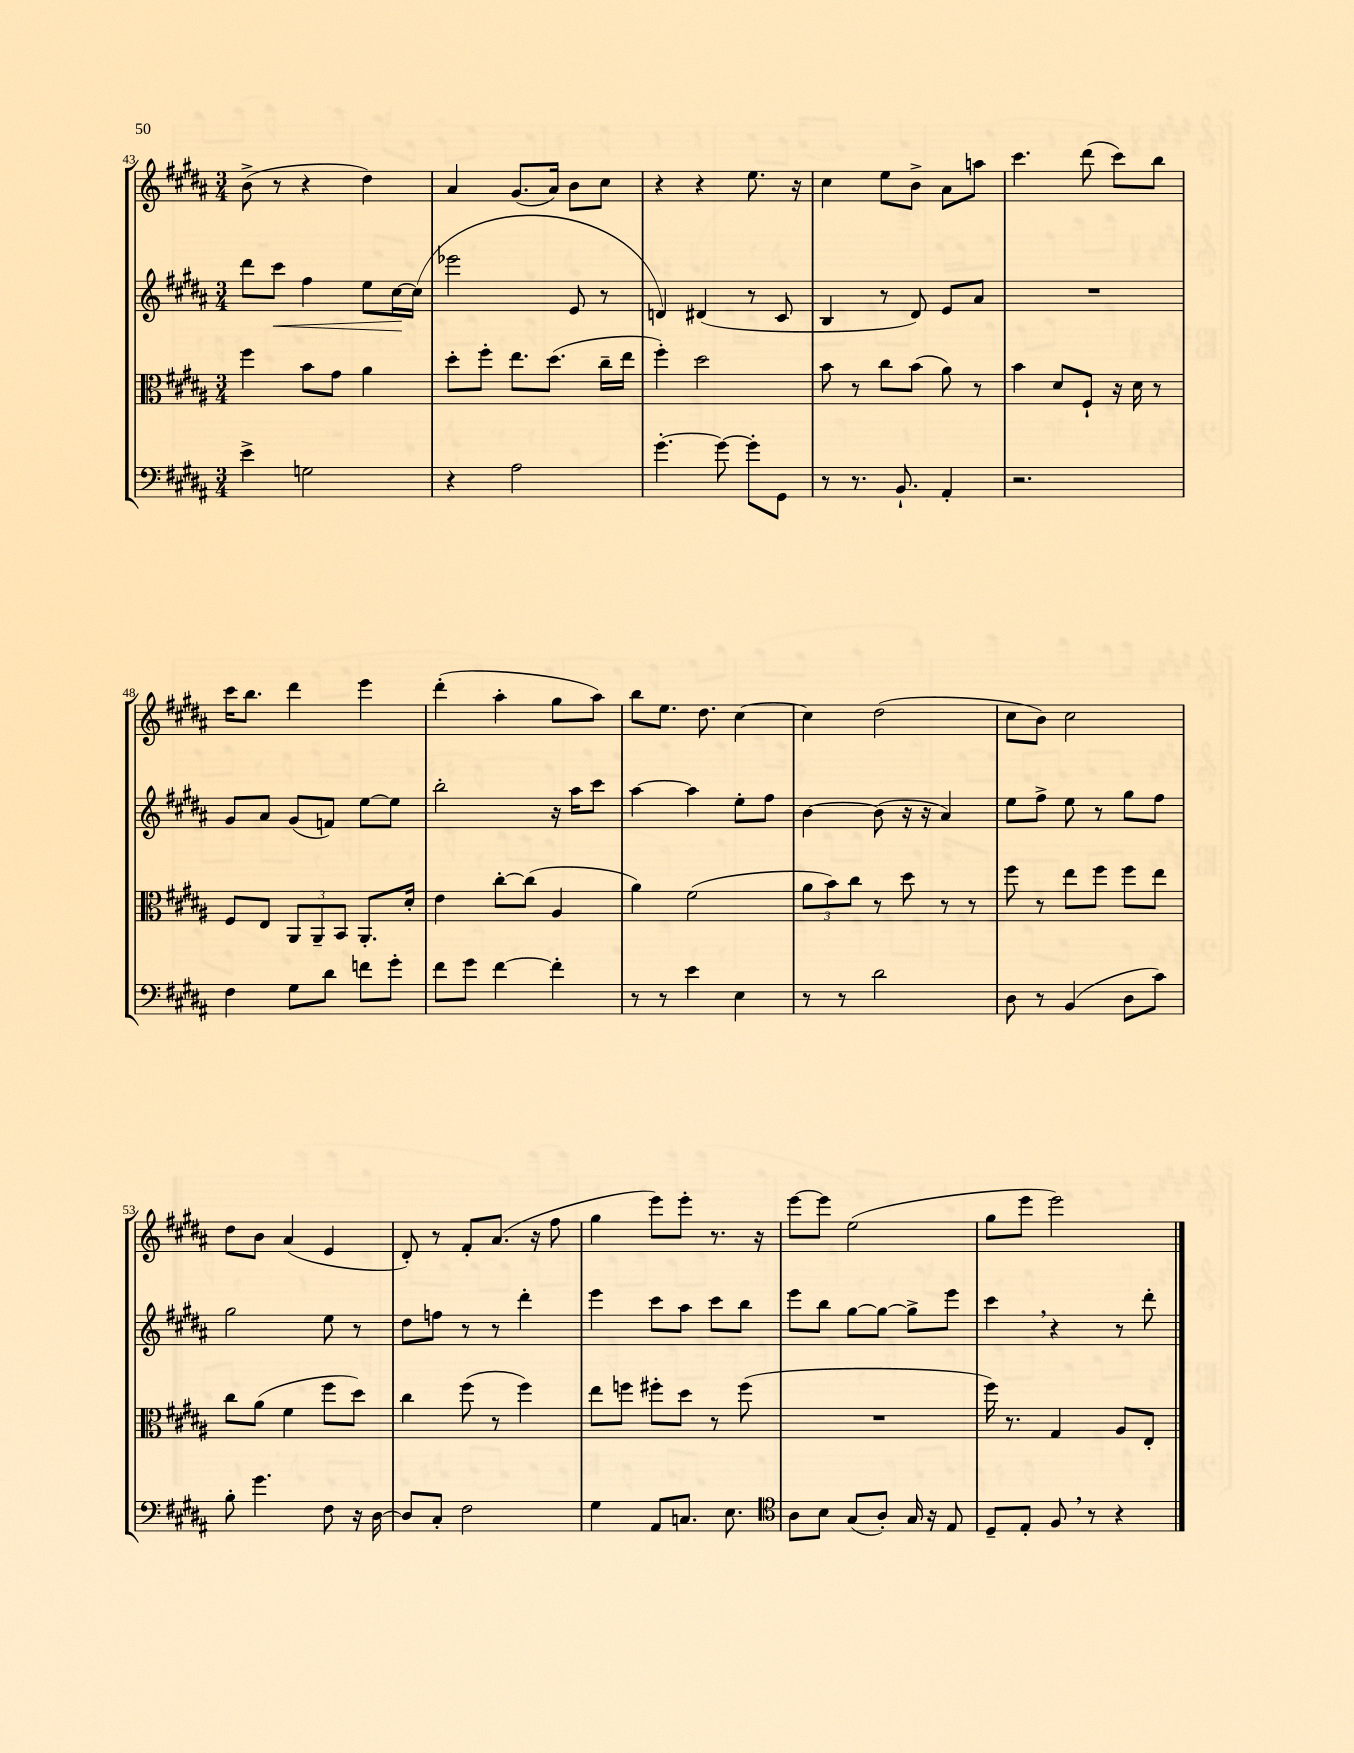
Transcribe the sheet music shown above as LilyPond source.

<<
\new StaffGroup <<
\new Staff = "s0" {
    \clef treble \key b \major \numericTimeSignature \time 3/4
    \autoBeamOff b'8->( r8 r4 dis''4) |
    ais'4 gis'8.[( ais'16]) b'8[ cis''8] |
    r4 r4 e''8. r16 |
    cis''4 e''8[ b'8]-> ais'8[ a''8] |
    cis'''4. dis'''8( cis'''8[) b''8] |
    cis'''16[ b''8.] dis'''4 e'''4 |
    dis'''4-.( ais''4-. gis''8[ ais''8]) |
    b''8[ e''8.] dis''8. cis''4~ |
    cis''4 dis''2( |
    cis''8[ b'8]) cis''2 |
    dis''8[ b'8] ais'4( e'4 |
    dis'8-.) r8 fis'8[-. ais'8.]( r16 fis''8 |
    gis''4 e'''8[) e'''8]-. r8. r16 |
    e'''8[~ e'''8] e''2( |
    gis''8[ e'''8] e'''2) \bar "|." |
}
\new Staff = "s1" {
    \clef treble \key b \major \numericTimeSignature \time 3/4
    \autoBeamOff dis'''8[ cis'''8]\< fis''4 e''8[ cis''16~\! cis''16]( |
    ees'''2 e'8 r8 |
    d'4) dis'4( r8 cis'8 |
    b4 r8 dis'8) e'8[ ais'8] |
    R2. |
    gis'8[ ais'8] gis'8[( f'8]) e''8[~ e''8] |
    b''2-. r16 ais''16[ cis'''8] |
    ais''4~ ais''4 e''8[-. fis''8] |
    b'4~ b'8( r16 r16 ais'4) |
    e''8[ fis''8]-> e''8 r8 gis''8[ fis''8] |
    gis''2 e''8 r8 |
    dis''8[ f''8] r8 r8 dis'''4-. |
    e'''4 cis'''8[ ais''8] cis'''8[ b''8] |
    e'''8[ b''8] gis''8[~ gis''8]~ gis''8[-> e'''8] |
    cis'''4 \breathe r4 r8 dis'''8-. \bar "|." |
}
\new Staff = "s2" {
    \clef alto \key b \major \numericTimeSignature \time 3/4
    \autoBeamOff fis''4 b'8[ gis'8] ais'4 |
    dis''8[-. fis''8]-. e''8.[ dis''8.]( cis''16[-- e''16] |
    fis''4-.) dis''2 |
    b'8 r8 cis''8[ b'8]( ais'8) r8 |
    b'4 dis'8[ fis8]-! r16 dis'16 r8 |
    fis8[ e8] \tuplet 3/2 { ais,8[ ais,8-- b,8] } ais,8.[-. dis'16]-. |
    e'4 cis''8[~-. cis''8]( ais4 |
    ais'4) fis'2( |
    \tuplet 3/2 { ais'8[ b'8) cis''8] } r8 dis''8 r8 r8 |
    fis''8 r8 e''8[ fis''8] fis''8[ e''8] |
    cis''8[ ais'8]( fis'4 fis''8[ dis''8]) |
    cis''4 fis''8( r8 fis''4) |
    e''8[ f''8] fis''8[-. dis''8] r8 fis''8( |
    R2. |
    fis''16) r8. gis4 ais8[ e8]-. \bar "|." |
}
\new Staff = "s3" {
    \clef bass \key b \major \numericTimeSignature \time 3/4
    \autoBeamOff e'4-> g2 |
    r4 ais2 |
    gis'4.~-. gis'8~ gis'8[-. gis,8] |
    r8 r8. b,8.-! ais,4-. |
    r2. |
    fis4 gis8[ dis'8] f'8[ gis'8]-. |
    fis'8[ gis'8] fis'4~ fis'4-. |
    r8 r8 e'4 e4 |
    r8 r8 dis'2 |
    dis8 r8 b,4( dis8[ cis'8]) |
    b8-. gis'4. fis8 r16 dis16~ |
    dis8[ cis8]-. fis2 |
    gis4 ais,8[ c8.] e8. |
    \clef tenor ais8[ b8] gis8[( ais8]-.) gis16 r16 e8 |
    dis8[-- e8]-. fis8 \breathe r8 r4 \bar "|." |
}
>>
>>
\layout { \context { \Score currentBarNumber = #43 } }
